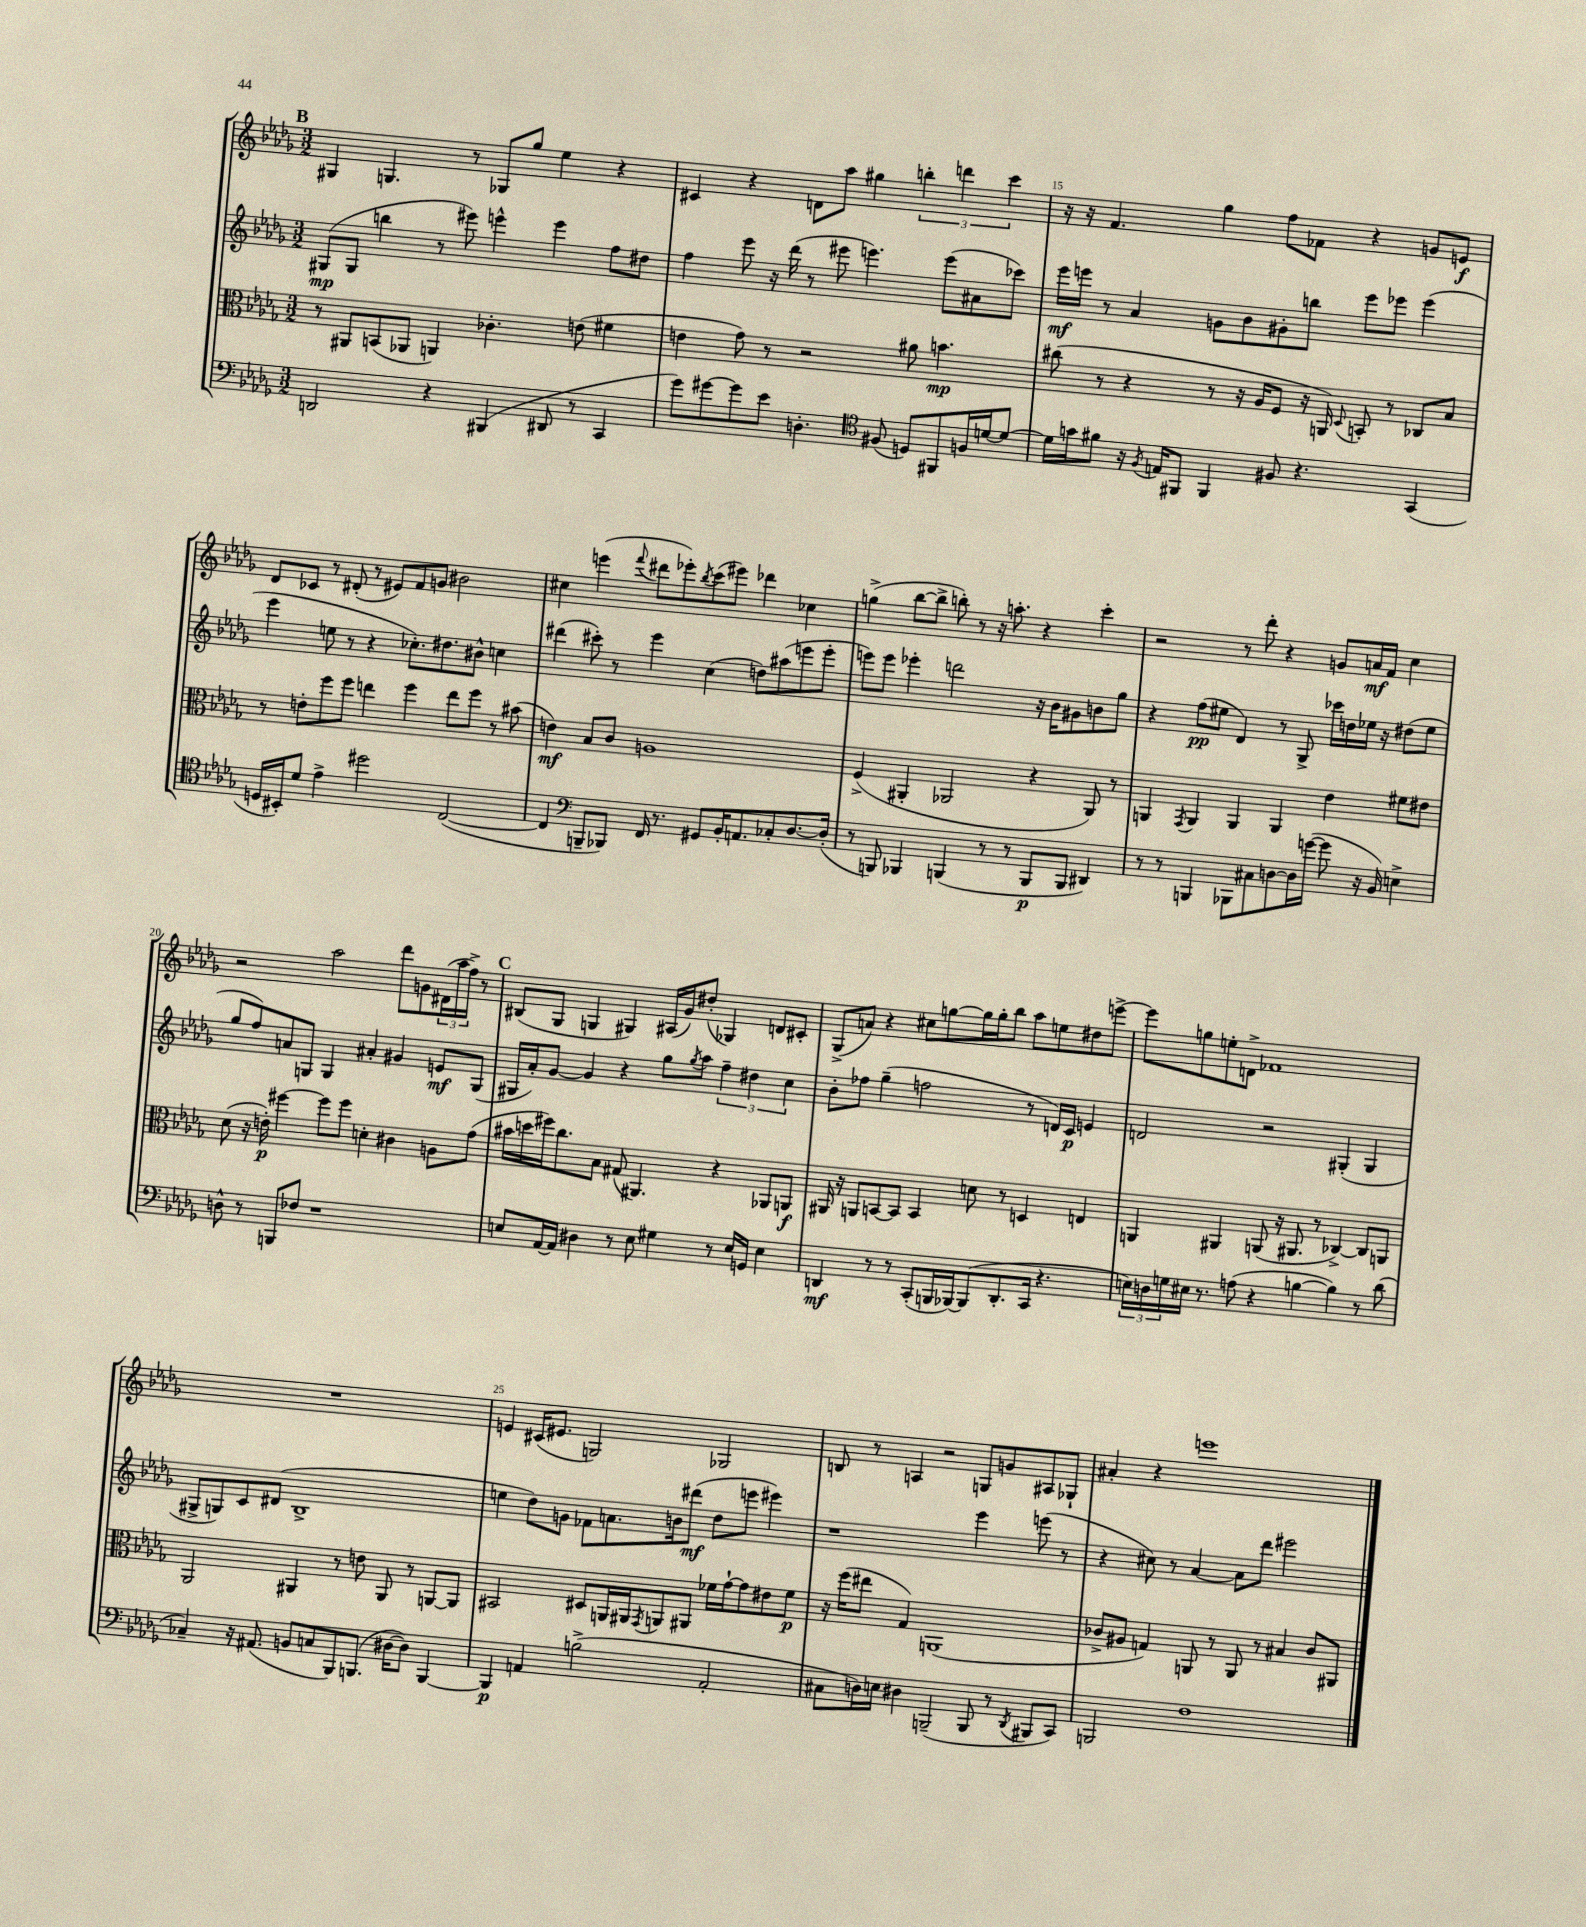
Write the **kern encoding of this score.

**kern	**kern	**kern	**kern
*staff4	*staff3	*staff2	*staff1
*clefF4	*clefC3	*clefG2	*clefG2
*k[b-e-a-d-g-]	*k[b-e-a-d-g-]	*k[b-e-a-d-g-]	*k[b-e-a-d-g-]
*M3/2	*M3/2	*M3/2	*M3/2
2DD/	8r	(8G#/L	4G#/
.	8AA#/L	8G#/J	.
.	(8BB/	4bb\	4.G/
.	8AA-/J	.	.
4r	4AA/)	8r	.
.	.	8eee#\)	8r
(4BBB#/	4.c-'\	4eee^^\	8G-/L
.	.	.	8gg-/J
8DD#/	.	4eee\	4ee-\
8r	(8e\	.	.
4CC/	4f#\	8ff\L	4r
.	.	8dd#\J	.
=	=	=	=
8g-\L)	4e\	4ff\	4c#/
[8g#\	.	.	.
8g#\]	8g-\)	8eee-\	4r
8e-\J	8r	16r	.
.	.	(16ddd-\	.
4.D'\	2r	8r	8d\L
.	.	8eee#\	8aa-\J
.	.	4.eee\)	4gg#\
*clefC4	*	*	*
(8F#/	.	.	.
8D/L)	8a#\	.	6bb'\
8FF#/	4.b\	(8eee\L	.
.	.	.	6ddd\
16F/L	.	8a#\	.
[16d/J	.	.	.
.	.	.	6ccc\
8d/_J	.	8ccc-\J)	.
=	=	=	=
16d\]LL	(8cc#\	16eee-\LL	16r
16g\J	.	16eee\JJ	16r
8f#\J	8r	8r	4.f/
16r	4r	4a-/	.
8qF/	.	.	.
16E/LK	.	.	.
8FF#/J	.	.	.
4FF#/	8r	8g\L	4gg-\
.	16r	8b-\	.
.	16A-/LK	.	.
8F#/	8F/J	8g#'\	8ff\L
4.r	16r	8bb\J	8f-\J
.	16AA/)	.	.
.	8qqD-/	.	.
.	8BB'/	8eee\L	4r
.	8r	8eee-\J	.
(4GG-/	8C-/L	(4eee-\	8g/L
.	8B-/J	.	8e/J
=	=	=	=
16D/LL	8r	4eee-\	8d-/L
16BB#'/J)	.	.	.
8d-/J	8e'\L	.	8c-/J
4e-^\	8ff\	8ee\	8r
.	8ff\J	8r	(8d#'/
2dd#\	4ee\	4r	8r
.	.	.	8e#/L)
.	4ff\	8.cc-'\L)	8f/
.	.	.	8g/J
.	.	8.dd#\	.
([2C/	8ee\L	.	2b#\
.	8ff\J	8b#^^\J	.
.	8r	4cc\	.
.	(8b#\	.	.
=	=	=	=
4C/]	4e\)	(4ddd#\	4cc#\
*clefF4	*	*	*
8BBB~/L	8B-/L	8ccc#'\)	(4eee\
8BBB-/J)	8c/J	8r	.
.	.	.	8qqfff/
16FF/	1A	4eee-\	8ddd#\L
8.r	.	.	.
.	.	.	8eee-'\)
.	.	.	8qbb-/
8GG#/L	.	(4cc\	(8ccc\
16BB-'/K	.	.	8eee#\J)
8.AA/	.	.	.
.	.	8dd\L)	4ddd-\
8C-'/	.	(8aa#\	.
[8.D-/	.	8eee\	4cc-\
.	.	8eee'\J	.
(16D-'/]Jk	.	.	.
=	=	=	=
8r	(4F^/	8eee\L)	(4gg^\
8BBB/)	.	8eee\J	.
4BBB-/	4AA#'/	4eee-'\	[8bb-\L
.	.	.	8bb-^\]J
(4BBB/	2AA-/	2ddd\	8bb'\)
.	.	.	8r
8r	.	.	16r
.	.	.	8.aa'\
8r	.	.	.
8BBB/L	4r	16r	4r
.	.	16b-\LK	.
8BBB/J	.	8g#\	.
4DD#/)	8AA-/)	8b\	4ccc'\
.	8r	8gg-\J	.
=	=	=	=
8r	4AA/	4r	2r
8r	.	.	.
.	8qGG-/	.	.
4BBB/	4AA/	(8ff\L	.
.	.	8ee#\J	.
8BBB-\L	4AA/	4d-/)	8r
8C#\	.	.	8ddd-'\
[8D\	4AA/	8r	4r
16D\]L	.	8G-^/	.
([16g\JJ	.	.	.
8g\]	4e-\	16ccc-\LL	8g/L
.	.	16dd\	.
16r	.	16ee-\JJ	16a/L
16BB-/)	.	16r	16f/JJ
4E^\	8f#\L	(8dd#\L	4cc\
.	8e#\J	8ee-\J	.
=	=	=	=
8D^^\	(8d-\	8gg-/L	2r
8r	16r	8ff/)	.
.	16e'\)	.	.
8BBB/L	[4ff#\	8a/	.
8F-/J	.	8G/J	.
1r	8ff#\]L	4G/	2aa-\
.	8ff#\J	.	.
.	4d'\	4a#'/	.
.	4c#\	4g#/	8ddd-\L
.	.	.	8g\
.	8A\L	8e/L	(24d#\L
.	.	.	24aa-\
.	.	.	24ff^\JJ)
.	(8g-\J	(8G/J	8r
=	=	=	=
8E/L	16b#\LL	16G#/LL	(8B#/L
.	16dd\	16a-'/J)	.
[16AA-/L	16ff#\J)	[8g-/J	8G-/J
16AA-/]JJ	8.cc\	.	.
4D#\	.	4g-/]	4G/
.	8B-\J	.	.
8r	(8G#/	4r	4G#/)
8E\	4.AA#/)	.	.
4G#\	.	8gg-\L	(16A#/LL
.	.	.	16g-/J)
.	.	8qgg-/	.
.	.	8aa-\J	(8dd#'/J
8r	4r	6ff~\	4G-/)
16E/LL	.	.	.
.	.	6dd#\	.
16GG/JJ	.	.	.
4E\	8AA-/L	.	8d/L
.	.	6cc\	.
.	8AA/J	.	8c#'/J
=	=	=	=
4DD/	16AA#/	8b-'\L	(8G-^/L
.	16r	.	.
.	8AA/L	8ff-\J	8a/J)
8r	[8BB/	(4gg-~\	4r
8r	8BB/]J	.	.
(8CC'/L	4BB/	2ff\	8cc#\L
16BBB/L	.	.	[8gg\
[16BBB-/J)	.	.	.
(8BBB-/]	8d\	.	16gg\]L
.	.	.	16gg'\J
8.DD'/	8r	.	8bb-\J
.	4D/	8r	8aa-\L
16CC/Jk	.	.	.
4.r	.	16d/LL)	8ee\
.	.	16c/JJ	.
.	4E/	4e/	8dd#\
.	.	.	[8eee^\J
=	=	=	=
24E\LL)	4AA/	2d/	8eee\]L
24D\	.	.	.
24G\	.	.	.
16E#\JJ	.	.	8gg\
8.r	.	.	.
.	4AA#/	.	8ee'\
(8A\	.	.	8d^\J
4r	(8AA/	2r	1f-
.	16r	.	.
.	8.AA#/	.	.
[4B\	.	.	.
.	8r	.	.
4B\])	[4C-^/)	(4G#'/	.
8r	8C-/]L	4G#/	.
(8d-\	8AA/J	.	.
=	=	=	=
4C-~/)	2AA-/	8G#^/L	1.r
.	.	8G/)	.
16r	.	8c/	.
(8.AA#/	.	.	.
.	.	(8d#/J	.
8BB/L	4AA#/	1B-^	.
8C/	.	.	.
8BBB-/)	8r	.	.
(8.BBB/J	8e\	.	.
.	8AA#/	.	.
[16D#\LK	.	.	.
8D#\]J)	8r	.	.
[4BBB/	[8AA/L	.	.
.	8AA/]J	.	.
=	=	=	=
4BBB/]	2BB#/	4ee\	4e/
4AA/	.	8dd-\L)	(16c#/LK
.	.	.	8.e#/J
.	.	8g\J	.
(2B^\	8D#/L	8f-\L	2G/)
.	16AA/L	8.a\	.
.	16AA#/J	.	.
.	8qGG-/	.	.
.	8AA/	.	.
.	.	16b\k	.
.	8AA#/J	(8ddd#\J	.
2AA'/	16f-\LL	8dd-\L	2G-/
.	[16g-`\J	.	.
.	8g-\]	8eee\J	.
.	8e#\	4eee#\)	.
.	8f-\J	.	.
=	=	=	=
8C#\L	16r	1r	8B/
.	(16ff\LK	.	.
16D\L)	8ee#\J	.	8r
16E\JJ	.	.	.
4D#\	4G-/)	.	4A/
(2BBB~/	(1AA	.	2r
8BBB/	.	4eee-\	8G/L
8r	.	.	8g/
8qDD-/	.	.	.
8BBB#/L	.	(8eee\	8A#/
8CC/J)	.	8r	8G-`/J
=	=	=	=
2BBB/	8c-^/L	4r	4a#'/
.	8A#/J	.	.
.	4G/)	8cc#\)	4r
.	.	8r	.
1F	8AA/	[4a-/	1eee
.	8r	.	.
.	8AA/	8a-\]L	.
.	8r	8ddd-\J	.
.	4B#/	2eee#\	.
.	8c-/L	.	.
.	8AA#/J	.	.
==	==	==	==
*-	*-	*-	*-
